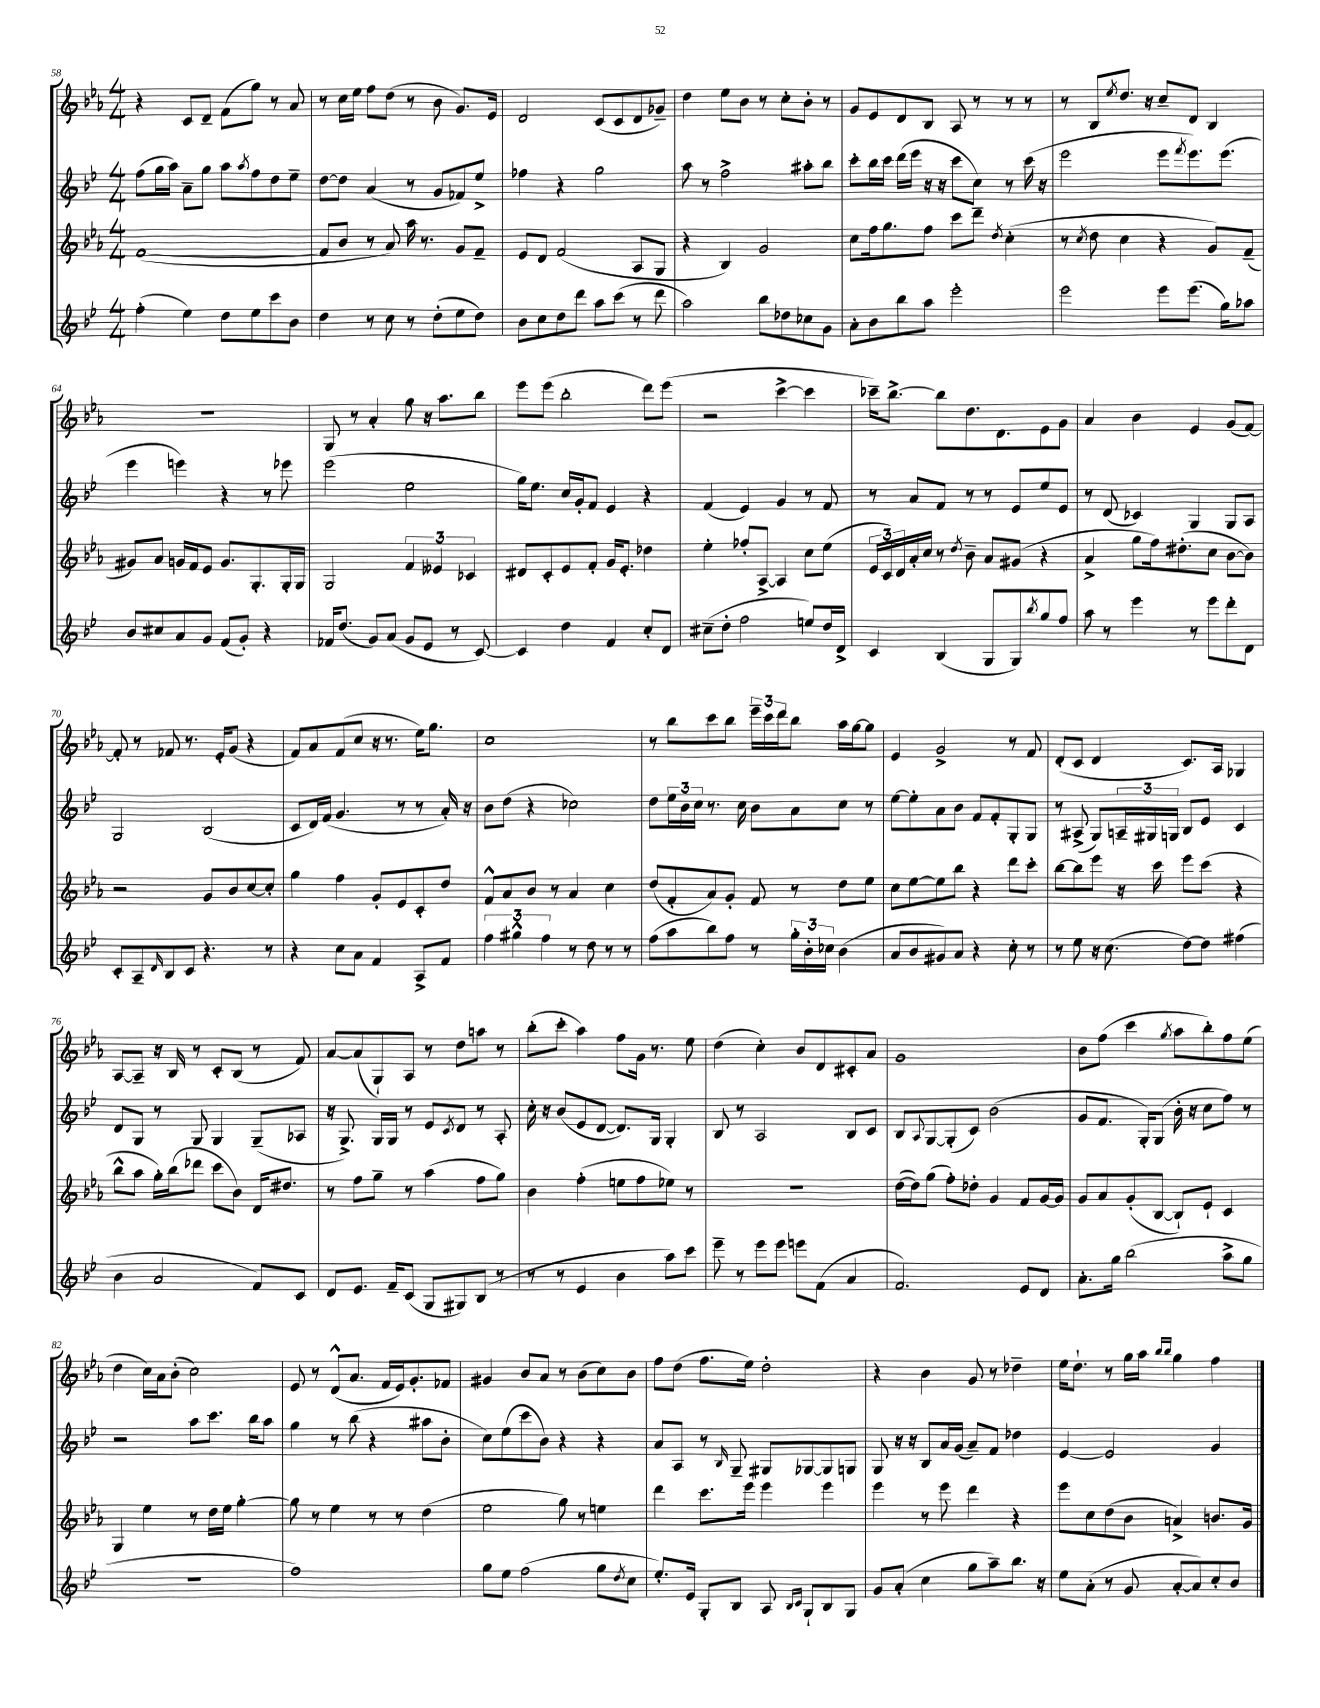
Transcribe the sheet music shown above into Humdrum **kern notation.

**kern	**kern	**kern	**kern
*staff4	*staff3	*staff2	*staff1
*clefG2	*clefG2	*clefG2	*clefG2
*k[b-e-]	*k[b-e-a-]	*k[b-e-]	*k[b-e-a-]
*M4/4	*M4/4	*M4/4	*M4/4
(4ff'	([1f	(8ff	4r
.	.	16gg	.
.	.	16aa)	.
4ee-)	.	8a~	8c
.	.	8gg	8d~
8dd	.	8aa	(8f
.	.	8qaa	.
8ee-	.	8ff	8gg)
8ccc	.	8dd	8r
8b-	.	8ee-~	8a-
=	=	=	=
4dd	8f]	[8dd	8r
.	8b-	8dd]	16cc
.	.	.	16ee-
8r	8r	(4a	8ff
8cc	8a-)	.	(8dd
8r	16aa-	8r	8r
.	8.r	.	.
(8dd'	.	8g	8b-
8ee-	8g	8f-)	8.g)
8dd)	8f~	8ee-^	.
.	.	.	16e-
=	=	=	=
8b-	8e-	4ff-	2d
8cc	8d	.	.
8dd	(2f	4r	.
8ddd	.	.	.
8aa	.	2gg	(8c
(8ccc	.	.	8c
8r	8A-	.	8d
8ddd	8G	.	8g-~)
=	=	=	=
2aa)	4r	8aa	4dd
.	.	8r	.
.	4B-)	2ff^	8ee-
.	.	.	8b-
8bb-	2g	.	8r
8dd-	.	.	8cc'
8cc-	.	8aa#'	8b-'
8g	.	8bb-	8r
=	=	=	=
8a'	8cc	8ccc'	8g
8b-	16ff	16bb-	8e-
.	8.gg	16ccc	.
8bb-	.	(16ddd	8d
.	.	16eee-	.
8aa	8ff	16r	8B-
.	.	16r	.
2eee-'	8ccc	8ccc	8A-
.	8ddd~	8cc)	8r
.	8qdd	.	.
.	(4cc'	8r	8r
.	.	(16ccc	8r
.	.	16r	.
=	=	=	=
2eee-	8r	2eee-	8r
.	8qcc	.	.
.	8dd	.	8B-
.	.	.	8qee-
.	4cc	.	8.dd
.	.	.	16r
8eee-	4r	8eee-	8cc~
.	.	8qfff	.
(8.eee-	.	8.eee-)	8d
.	8g)	.	4B-
16gg)	.	(8.eee-	.
8aa-	(8f~	.	.
=	=	=	=
8b-	8g#)	4eee-	1r
8cc#	8a-	.	.
8a	16g	4eee)	.
.	16f	.	.
8g	8e-	.	.
(8f	8.g	4r	.
8g')	.	.	.
.	8.G'	.	.
4r	.	8r	.
.	16G'	8eee-	.
.	16G	.	.
=	=	=	=
16f-	2G	(2eee-	8G
(8.dd	.	.	.
.	.	.	8r
8g)	.	.	4a-'
(8a	.	.	.
8g	6f	2ee-	8gg
8e-	.	.	16r
.	6e--	.	.
.	.	.	8.aa-
8r	.	.	.
.	6c-	.	.
[8c)	.	.	8bb-
=	=	=	=
4c]	8d#	16gg)	8eee-
.	.	8.ee-	.
.	8c'	.	(8eee-
4dd	8e-	16cc	2bb-'
.	.	16g'	.
.	8f'	8f	.
4f	16g	4e-	.
.	8.e-'	.	.
8cc'	4dd-	4r	8ddd)
8d	.	.	(8eee-
=	=	=	=
(8cc#~	4ee-'	(4f	2r
8dd'	.	.	.
2ff	8ff-'	4e-)	.
.	[8A-^	.	.
.	4A-]	4g	[4ccc^
8ee)	8cc	8r	4ccc]
16dd	(8ee-	8f	.
16d^	.	.	.
=	=	=	=
4c	24e-	8r	16ccc-~)
.	24c)	.	.
.	.	.	[8.bb-^
.	24d	.	.
.	16a-'	8a	.
.	16cc	.	.
(4B-	8r	8f	8bb-]
.	8qdd	.	.
.	8b-~	8r	8.dd
8G	8a-	8r	.
.	.	.	8.d
8G)	(8g#	8e-	.
8qbb-	.	.	.
8gg	4r	8ee-	8e-
8ff	.	8e-	8g
=	=	=	=
8aa	4a-^	8r	4a-
8r	.	(8d	.
4eee-	8gg	4c-)	4b-
.	16ff)	.	.
.	(8.dd#'	.	.
8r	.	4G	4e-
8eee-	8cc	.	.
8ddd'	[8b-	8G	(8g
8d	8b-])	8A	[8f)
=	=	=	=
8c'	2r	2G	8f']
8A~	.	.	8r
16qqd	.	.	.
8B-	.	.	8f-
8c	.	.	8.r
4.r	8g	(2B-	.
.	.	.	16e-'
.	8b-	.	(8g
.	[8cc	.	4r
8r	8cc']	.	.
=	=	=	=
4r	4gg	8c	8f)
.	.	16d)	8a-
.	.	(16f	.
8cc	4ff	4.g	(8f
8a	.	.	8cc
4f	8g'	.	16r
.	.	.	8.r
.	8e-	8r	.
8A^	8c'	8r	16ee-)
.	.	.	8.gg
8f	8dd	16a')	.
.	.	16r	.
=	=	=	=
6ff	8f^^	8b-	1cc
.	8a-	(8dd	.
6gg#^^	.	.	.
.	8b-	4r	.
6ff	.	.	.
.	8r	.	.
8r	4a-	2cc-)	.
8dd	.	.	.
8r	4cc	.	.
8r	.	.	.
=	=	=	=
(8ff	(8dd	8dd	8r
8aa	8f'	24ee-	8bb-
.	.	24b-	.
.	.	24cc	.
8bb-)	8a-)	8.r	8ccc
8ff	8g'	.	8bb-
.	.	16cc	.
8r	8f	8b-	24eee-~
.	.	.	24ccc
.	.	.	24ddd
24gg'	8r	8a	8bb-
24b-'	.	.	.
24cc-	.	.	.
(4b-	8dd	8cc	16aa-
.	.	.	[16gg
.	8ee-	8r	8gg]
=	=	=	=
8a	8cc	[8ee-	4e-
8b-	[8ee-	8ee-']	.
8g#)	8ee-]	8a	2g^
8a	8bb-	8b-	.
4r	4r	8f	.
.	.	8f'	.
8cc'	8ddd	8G'	8r
8r	8ccc'	8G	8f
=	=	=	=
8r	[8bb-	8r	(8d'
8ee-	8bb-]	(8A#^	8c
16r	8eee-	8G)	4d
(8.cc	.	.	.
.	16r	24A~	.
.	.	24G#	.
.	16ccc	.	.
.	.	24G	.
[8dd)	8eee-	8B-	8.c)
8dd]	(8ccc	8e-	.
.	.	.	16A-
(4ff#	4r	4c	4G-
=	=	=	=
4b-	8bb-^^	8d	[8A-
.	8aa-	8G	8A-~]
2a	16gg')	8r	16r
.	(16bb-	.	16B-
.	8ddd-	8G	8r
.	8ccc	4G	8c'
.	8b-)	.	(8B-
8f)	16d	(8G~	8r
.	8.dd#	.	.
8c	.	8A-	8f)
=	=	=	=
8d	8r	16r	[8a-
.	.	8.G^)	.
8.e-	8ff	.	(8a-]
.	8gg~	16G	8G`)
16f~	.	16G	.
(8c	8r	8r	8A-
8G	(4aa-	8e-	8r
.	.	8qc	.
8G#)	.	8d	8dd
(8B-	8ff	8r	8aa
8r	8gg)	8A'	8r
=	=	=	=
8r	4b-	16cc'	(8bb-'
.	.	16r	.
8r	.	(8b-	8ccc'
4e-	(4ff'	8e-	4aa-)
.	.	[8d	.
4b-	8ee	8.d])	8ff
.	8ff	.	16g
.	.	16G	8.r
8aa)	8ee-)	4G'	.
8ccc	8r	.	8ee-
=	=	=	=
8eee-~	1r	8B-	(4dd
8r	.	8r	.
8eee-	.	2A	4cc')
8eee-	.	.	.
8eee	.	.	8b-
(8f	.	.	8d
4a	.	8B-	8c#'
.	.	8c	8a-
=	=	=	=
2.f)	([16dd	8B-	1g
.	16dd])	.	.
.	.	8qqA	.
.	(8gg	[8G	.
.	8ff')	(8G']	.
.	8dd-'	8c)	.
.	4g	(2b-	.
8e-	8f	.	.
8d	[16g	.	.
.	16g]	.	.
=	=	=	=
8.a'	8g	8g	8b-
.	8a-	8.f	(8ff
16gg	.	.	.
(2bb-	(8g'	.	4ccc
.	.	16G')	.
.	[8B-	(8G	.
.	.	.	8qgg
.	8B-`])	16b-'	8aa-
.	.	16r	.
.	8e-`	8cc	8bb-')
8aa^	4c	8ff)	8ff
8gg	.	8r	(8ee-
=	=	=	=
1r	4G	2r	4dd
.	4ee-	.	16cc)
.	.	.	16a-
.	.	.	(8b-'
.	8r	8aa	2cc)
.	16dd	8.ccc	.
.	16ee-	.	.
.	[4gg'	.	.
.	.	16bb-	.
.	.	8aa	.
=	=	=	=
1ff)	8gg]	4gg	8e-
.	8r	.	8r
.	4ee-	8r	(8d^^
.	.	(8bb-	8.a-
.	8r	4r	.
.	.	.	16f
.	8r	.	16e-)
.	.	.	8.g'
.	(4dd	8aa#	.
.	.	8b-'	8f-
=	=	=	=
8gg	2ee-	8cc)	4g#
8ee-	.	(8ee-	.
(2ff	.	8ccc	8b-
.	.	8b-)	8a-
.	8gg)	4r	8r
.	8r	.	(8b-
8gg	4ee	4r	8cc)
8qdd	.	.	.
8cc	.	.	8b-
=	=	=	=
8.ee-')	4ddd	8a	8ff
.	.	8A	(8dd
16e-	.	.	.
8G'	8.ccc	8r	8.ff
.	.	16qqB-	.
8B-	.	8G~	.
.	16eee-	.	16ee-)
8A	4eee-	8G#	2dd'
16qqB-	.	.	.
16qqc	.	.	.
8G`	.	[8G-	.
8B-	4eee-	8G-]	.
8G	.	8G	.
=	=	=	=
8g	4eee-	8G	4r
(8a'	.	16r	.
.	.	16r	.
4cc	8r	8B-	4b-
.	8eee-	16a	.
.	.	(16g	.
8gg	4ddd	8a~)	8g
8aa~)	.	8f	8r
8.bb-	4r	4dd-	4dd-~
16r	.	.	.
=	=	=	=
8ee-	8eee-	[4e-	16ee-
.	.	.	8.dd`
(8a'	8cc	.	.
8r	(8dd	2e-]	8r
8g	8b-	.	16gg
.	.	.	16aa-
.	.	.	16qqbb-
.	.	.	16qqbb-
[8a'	4a^)	.	4gg
8a])	.	.	.
8cc'	8.b	4g	4ff
8b-	.	.	.
.	16g	.	.
==	==	==	==
*-	*-	*-	*-
